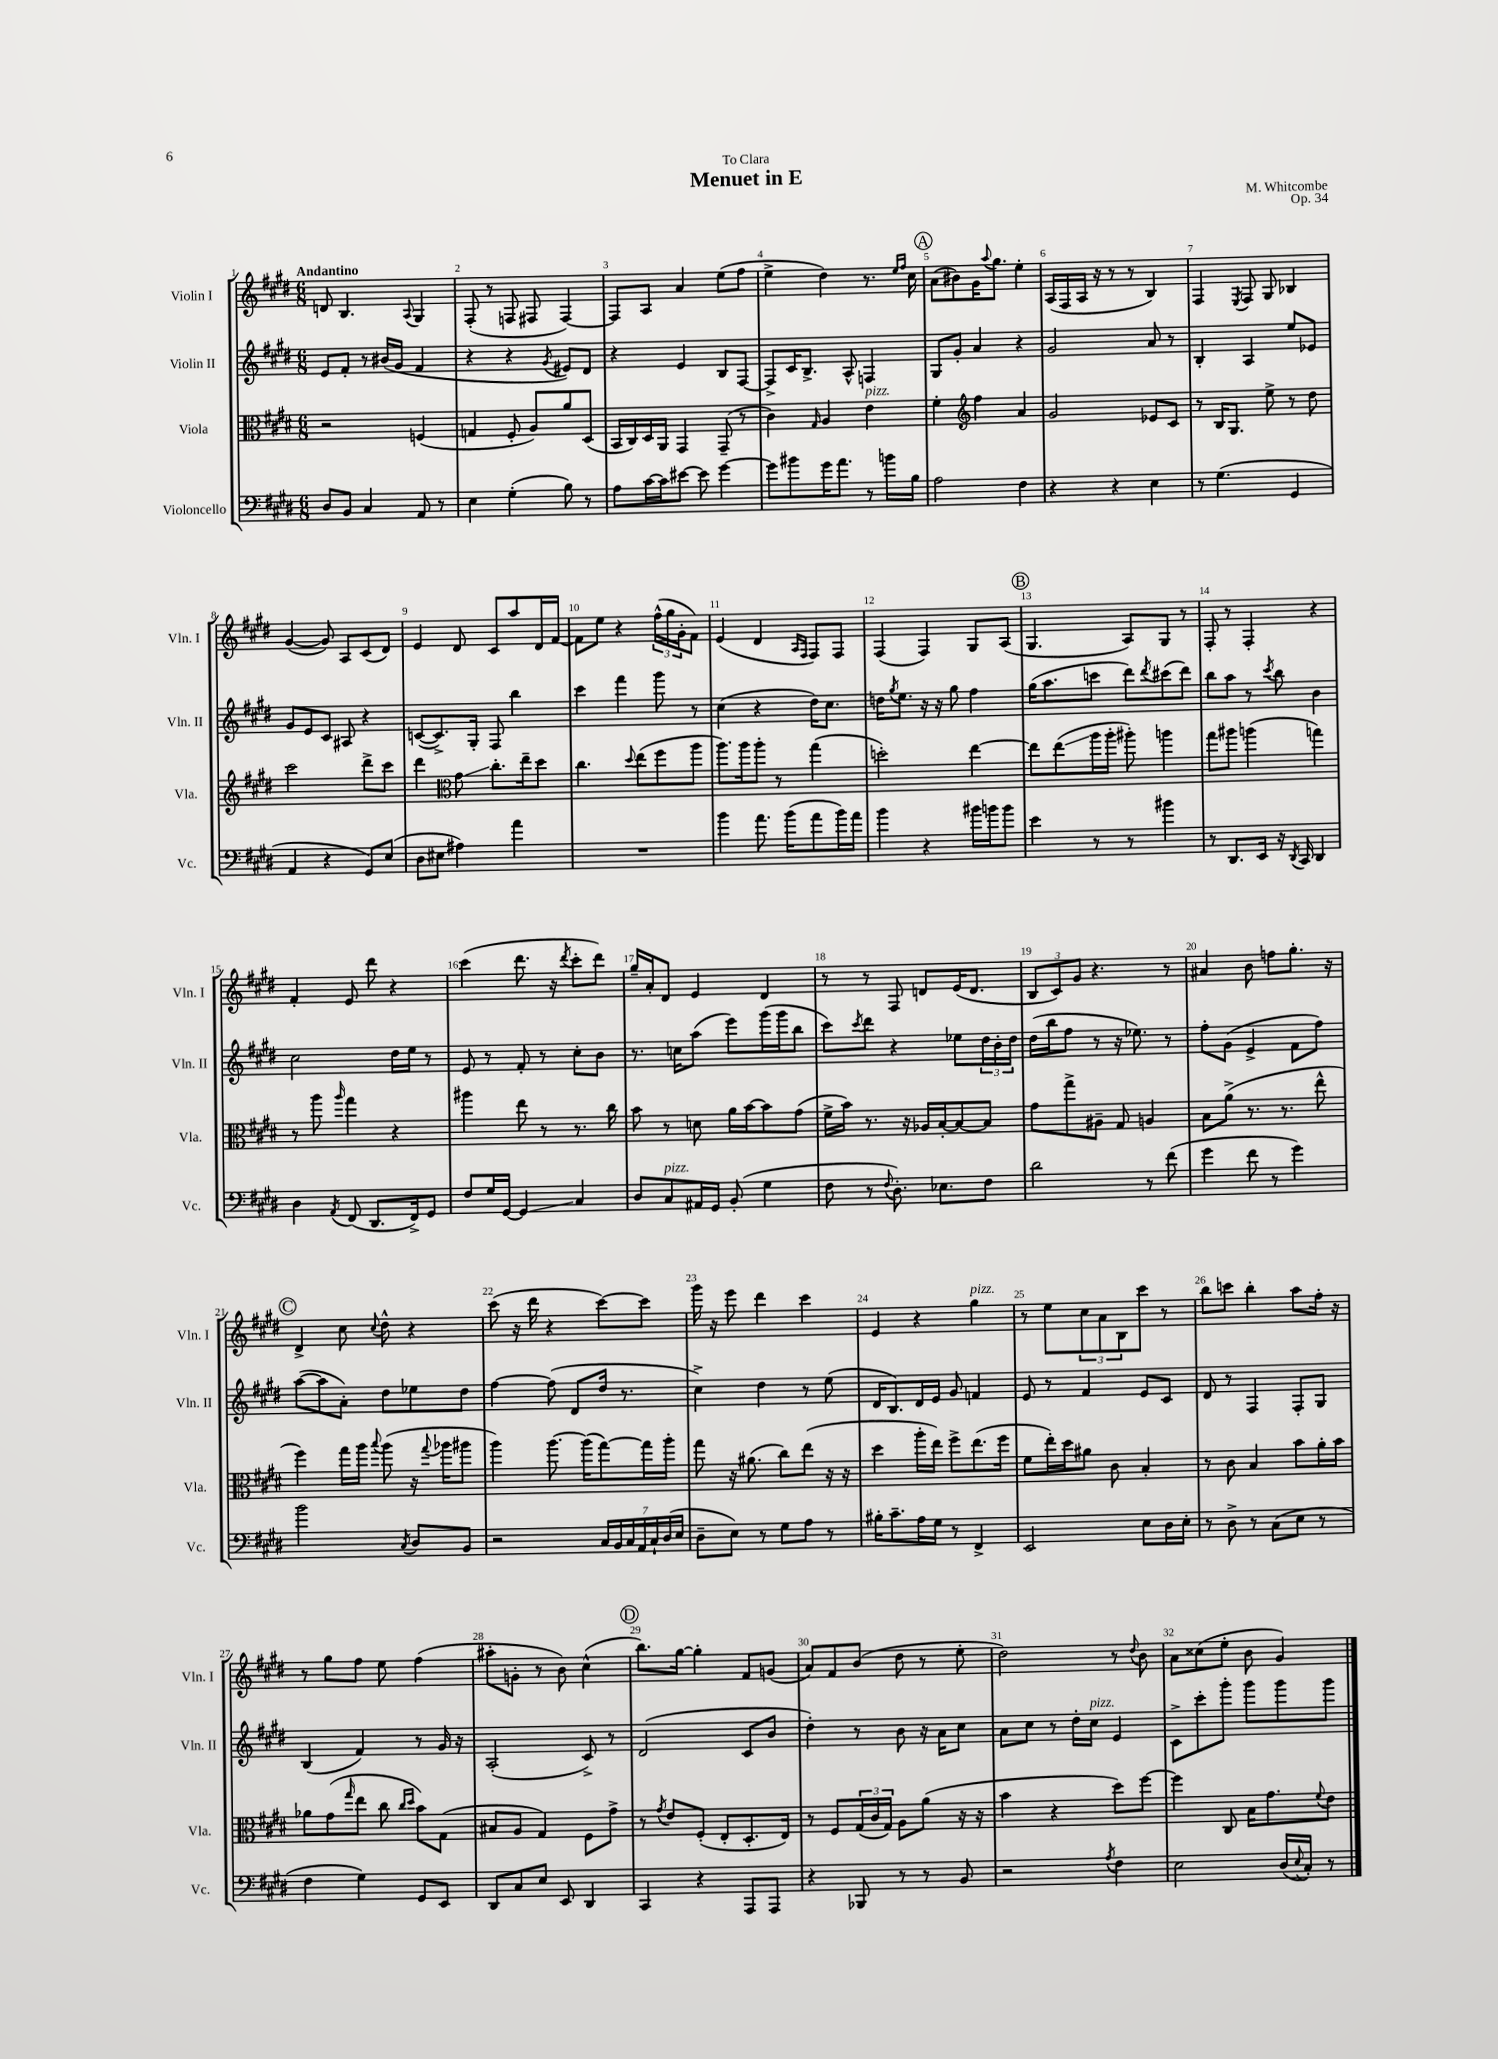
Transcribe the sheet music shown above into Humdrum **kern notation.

**kern	**kern	**kern	**kern
*staff4	*staff3	*staff2	*staff1
*clefF4	*clefC3	*clefG2	*clefG2
*k[f#c#g#d#]	*k[f#c#g#d#]	*k[f#c#g#d#]	*k[f#c#g#d#]
*M6/8	*M6/8	*M6/8	*M6/8
8D#/L	2r	8e/L	8d/
8BB/J	.	8f#'/J	4.B/
4C#/	.	8r	.
.	.	(16b#/LL	.
.	.	16g#/JJ	.
.	.	.	8qqA/
8AA/	(4F/	4f#/	4G#/
8r	.	.	.
=	=	=	=
4E\	4G/	4r	(8F#'/
.	.	.	8r
(4G#'\	8F#'/	4r	8F/
.	8A/L)	.	8F#/
.	.	8qg#/	.
8B\)	8a/	8e#/L)	[4F#/)
8r	(8D#/J	8d#/J	.
=	=	=	=
8A\L	16BB/LL	4r	8F#/]L
.	16C#/)	.	.
[16c#\L	16D#/	.	8A/J
16c#\]J	16AA/JJ	.	.
[8e#\J	4GG#/	4e/	4a/
8e#\]	.	.	.
[4g#\	(8GG#~/	8B/L	(8ee\L
.	8r	[8F#/J	8ff#\J
=	=	=	=
8g#\]L	4c#\)	8F#^/]L	4ee^\
8b#\	.	16c#/K	.
.	.	8.B^/J	.
.	16qqG#/	.	.
16g#\K	4A/	.	4dd#\)
8.a\J	.	.	.
.	.	8A^^/	.
8r	4e\	4F/	8.r
16b\LL	.	.	.
.	.	.	16qqee/LL
.	.	.	16qqff#/JJ
16B\JJ	.	.	16cc#\
=	=	=	=
2A\	4f#'\	8G#/L	(8a\L
.	.	8g#'/J	8b#\)
*	*clefG2	*	*
.	4ff#\	4a/	16g#\K
.	.	.	8qqaa/
.	.	.	8.gg#\J
4F#\	4a/	4r	4ee'\
=	=	=	=
4r	2g#/	2g#/	(16A/LL
.	.	.	16F#/
.	.	.	16A/JJ
.	.	.	16r
4r	.	.	8r
.	.	.	8r
4E\	8e-/L	8a/	4B/)
.	8c#/J	8r	.
=	=	=	=
8r	8r	4B'/	4F#/
(4.G#\	16B/LK	.	.
.	8.G#/J	.	.
.	.	.	8qE/
.	.	4A/	8F#/
.	8ee^\	.	8G#/
4GG#/	8r	8ee/L	4B-/
.	8dd#\	8e-/J	.
=	=	=	=
4AA/	2ccc#\	8g#/L	([4g#/
.	.	8e/	.
4r	.	8c#/J	8g#/])
.	.	8A#/	8A/L
8GG#/L)	8ddd#^\L	4r	(8c#/
(8E/J	8ccc#\J	.	8d#/J)
=	=	=	=
8D#\L	4ddd#\	([8c/L	4e/
8E#\J	.	8.c^/])	.
*	*clefC3	*	*
4A#\)	8g#\	.	8d#/
.	.	16G#'/Jk	.
.	8.cc#'\L	8F#/	8c#/L
4a\	.	4bb\	8aa/
.	16ee~\k	.	.
.	8dd#\J	.	16d#/L
.	.	.	[16f#/JJ
=	=	=	=
2.r	4.cc#\	4ccc#\	8f#\]L
.	.	.	8ee\J
.	.	4fff#\	4r
.	8qqdd#/	.	.
.	(8ee\L	.	.
.	8ff#\	8ggg#\	(24ff#^^\LL
.	.	.	24gg#\
.	.	.	24g#'\J
.	8aa\J	8r	8f#\J)
=	=	=	=
4b\	8.aa\L)	(4cc#\	(4e/
.	16aa\k	.	.
8.a\	8aa'\J	4r	4d#/
.	8r	.	.
(16b\LK	.	.	.
.	.	.	16qqA/LL
.	.	.	16qqF#/JJ
8a\	(4gg#\	16dd#\LK)	8F#/L)
.	.	8.cc#\J	.
16b\L)	.	.	8F#/J
16a\JJ	.	.	.
=	=	=	=
4b\	2dd'\)	16dd\LK	(4F#/
.	.	8qgg#/	.
.	.	8.ee\J	.
4r	.	16r	4F#/)
.	.	16r	.
.	.	8gg#\	.
16b#\LL	[4ee\	4ff#\	8G#/L
16b\J	.	.	.
8b\J	.	.	(8A/J
=	=	=	=
4e\	8ee\]L	(16gg#\LK	4.G#/
.	.	8.aa\	.
.	(8ee\	.	.
8r	16aa\L	8ccc\J	.
.	16aa'\JJ	.	.
8r	8aa#'\)	8ddd#\L)	8A/L)
.	.	8qddd#/	.
4b#\	4aa\	(8ccc#\	8G#/J
.	.	8ddd#\J)	8r
=	=	=	=
8r	8gg#\L	8bb\L	8F#'/
8.DD#/L	8aa#\J	8aa\J	8r
.	(4aa\	8r	4F#'/
16EE/Jk	.	.	.
.	.	8qccc#/	.
16r	.	8bb\	.
8qDD#/	.	.	.
16CC#/	.	.	.
4DD#/	4gg\)	4b\	4r
=	=	=	=
4D#\	8r	2cc#\	4f#'/
.	8aa\	.	.
8qAA/	16qqaa/	.	.
(8FF#/	4gg#\	.	8e/
8.DD#/L	.	.	8ddd#\
.	4r	16dd#\LL	4r
16FF#^/k)	.	16ee\JJ	.
8GG#/J	.	8r	.
=	=	=	=
8F#/L	4aa#\	8e/	(4ccc#\
16G#/L	.	8r	.
[16GG#/JJ	.	.	.
4GG#/]	8ee\	8f#'/	8.ddd#\
.	8r	8r	.
.	.	.	16r
.	.	.	8qddd#/
4C#/	8.r	8cc#'\L	8ccc#'\L
.	.	8b\J	8ddd#\J)
.	16cc#\	.	.
=	=	=	=
8D#/L	8b\	8.r	16gg#~/LL
.	.	.	16a'/J
8C#/	8r	.	8d#/J
.	.	16cc\LK	.
16AA#/L	8d\	(8aa\J	4e/
16GG#/JJ	.	.	.
(8BB'/	16a\LL	8eee\L)	.
.	[16b\J	.	.
4G#\	8b\]	(16ggg#\L	4d#/
.	.	16ggg#\J	.
.	(8g#\J	8bb\J	.
=	=	=	=
8F#\	16f#^\LL	8ccc#\L)	8r
.	16b\JJ)	.	.
.	.	8qccc#/	.
8r	8.r	8ddd#\J	8r
8qqF#/	.	.	.
8.D#'\)	.	4r	8F#/
.	16r	.	.
.	16A-/LL	.	8d/L
8.E-\L	[16B'/J	.	.
.	8B/_	8ee-\L	(16e/K
.	.	.	8.d/J
8F#\J	8B/]J	24dd#\L	.
.	.	24b'\	.
.	.	24dd#\JJ	.
=	=	=	=
2d#\	8g#\L	(16dd#\LL	12B/L
.	.	16bb\J	.
.	.	.	12c#/)
.	8gg#^\	8ff#\J	.
.	.	.	12g#/J
.	8A#~\J	8r	4.r
.	8G#/	16r	.
.	.	8.ee-\)	.
8r	4A/	.	.
(8f#\	.	8r	8r
=	=	=	=
4g#\	8B\L	8ff#'\L	4a#/
.	(8a^\J	(8g#\J	.
8f#\	8.r	4e^/	8b\
8r	.	.	8ff\L
.	8.r	.	.
4g#\)	.	8f#\L	8.gg#'\J
.	8ee^^\	8ff#\J)	.
.	.	.	16r
=	=	=	=
2b\	4ff#\)	([8aa\L	4d#^/
.	.	8aa\]	.
.	16gg#\LL	8a'\J)	8cc#\
.	16aa\JJ	.	.
.	8qqbb/	.	8qqcc#/
.	(8aa\	8dd#\L	8dd#^^\
8qC#/	.	.	.
8D#/L	16r	8ee-\	4r
.	8qqgg#/	.	.
.	16aa-\LK	.	.
8BB/J	8aa#\J	8dd#\J	.
=	=	=	=
2r	4aa\)	[4ff#\	(8ccc#\
.	.	.	16r
.	.	.	16ddd#\
.	[8.aa\	(8ff#\]	4r
.	.	8d#/L	.
.	(16aa\]LK	.	.
28C#/LL	[8gg#\)	16dd#/Jk	[8ccc#\L)
28BB/	.	.	.
.	.	8.r	.
28C#/	.	.	.
28AA/	.	.	.
.	16gg#\]L	.	8ccc#\]J
28C#`/	.	.	.
(28D#/	.	.	.
.	16aa'\JJ	.	.
28E/JJ	.	.	.
=	=	=	=
8D#~\L	8gg#\	4cc#^\)	16ggg#\
.	.	.	16r
8E\J)	16r	.	8eee\
.	(8.a#\	.	.
8r	.	4dd#\	4ddd#\
8G#\L	8cc#\L)	.	.
8A\J	(8ee\J	8r	4ccc#\
8r	16r	(8ee\	.
.	16r	.	.
=	=	=	=
16B#'\LK	4dd#\	16d#/LK	4e/
8.c#~\	.	8.B/)	.
16A\L	16aa'\LL	16d#/L	4r
16G#\JJ	16ee\JJ)	16e/JJ	.
8r	8ff#^\L	8g#/	.
4FF#^/	(8.ee\	4f/	4gg#\
.	16ff#\Jk	.	.
=	=	=	=
2EE/	8f#\L	8e/	8r
.	16ee'\L)	8r	8ee\L
.	16dd#\J	.	.
.	8a#\J	4f#/	12cc#\
.	.	.	12a\
.	8c#\	.	.
.	.	.	12B\
8E\L	4B'/	8e/L	8ccc#\J
16D#\L	.	8c#/J	8r
16E'\JJ	.	.	.
=	=	=	=
8r	8r	8d#/	8bb\L
8D#^\	8c#\	8r	8ccc\J
8r	4B/	4F#/	4bb'\
(8C#\L	.	.	.
8E\J	8b\L	8F#'/L	8aa\L
8r	16a'\L	8G#/J	16ff#'\Jk
.	16b\JJ	.	16r
=	=	=	=
4F#\	8a-\L	(4B/	8r
.	(8g#\	.	8gg#\L
.	16qqgg#/	.	.
4G#\)	8ee\J	4f#/)	8ff#\J
.	8cc#\	.	8ee\
.	16qqcc#/LL	.	.
.	16qqdd#/JJ	.	.
8GG#/L	8b\L)	8r	(4ff#\
8EE/J	(8G#\J	16g#/	.
.	.	16r	.
=	=	=	=
8DD#/L	8B#/L	(2A'/	8aa#'\L
8C#/	8A/J	.	8g'\J
8E/J	4G#/)	.	8r
8EE/	.	.	8b\)
4DD#/	8F#\L	8c#^/)	(4cc#^^\
.	8g#^\J	8r	.
=	=	=	=
4CC#/	8r	(2d#/	8.bb\L)
.	8qg#/	.	.
.	8e/L	.	.
.	.	.	[16gg#\Jk
4r	(8F#'/J	.	4gg#'\]
.	8E'/L	.	.
8AAA/L	8.D#'/	8c#/L	8f#/L
8AAA/J	.	8b/J	(8g/J
.	16E/Jk)	.	.
=	=	=	=
4r	8r	4dd#'\)	8a/L)
.	8F#/L	.	8f#/
8BBB-/	(24G#/L	8r	(8b/J
.	24c#/	.	.
.	24G#/JJ)	.	.
8r	8A\L	8b\	8dd#\
8r	(8a\J	16r	8r
.	.	16a\LK	.
8BB/	16r	8cc#\J	8ee'\
.	16r	.	.
=	=	=	=
2r	4b\	8a\L	2dd#\)
.	.	8cc#\J	.
.	4r	8r	.
.	.	16dd#'\LL	.
.	.	16cc#\JJ	.
8qA/	.	.	.
4F#\	8dd#\L)	4e/	8r
.	.	.	8qqdd#/
.	[8ff#\J	.	8b\
=	=	=	=
2E\	4ff#\]	8c#^\L	8a\L
.	.	8ccc#'\	(8cc##\
.	8C#/	8ggg#'\J	8ee'\J
.	16B\LK	8ggg#\L	8b\
.	8.g#\	.	.
(16D#/LL	.	8ggg#\	4g#/)
8qqE/	.	.	.
16C#'/JJ)	.	.	.
.	8qqf#/	.	.
8r	8e\J	8ggg#\J	.
==	==	==	==
*-	*-	*-	*-
